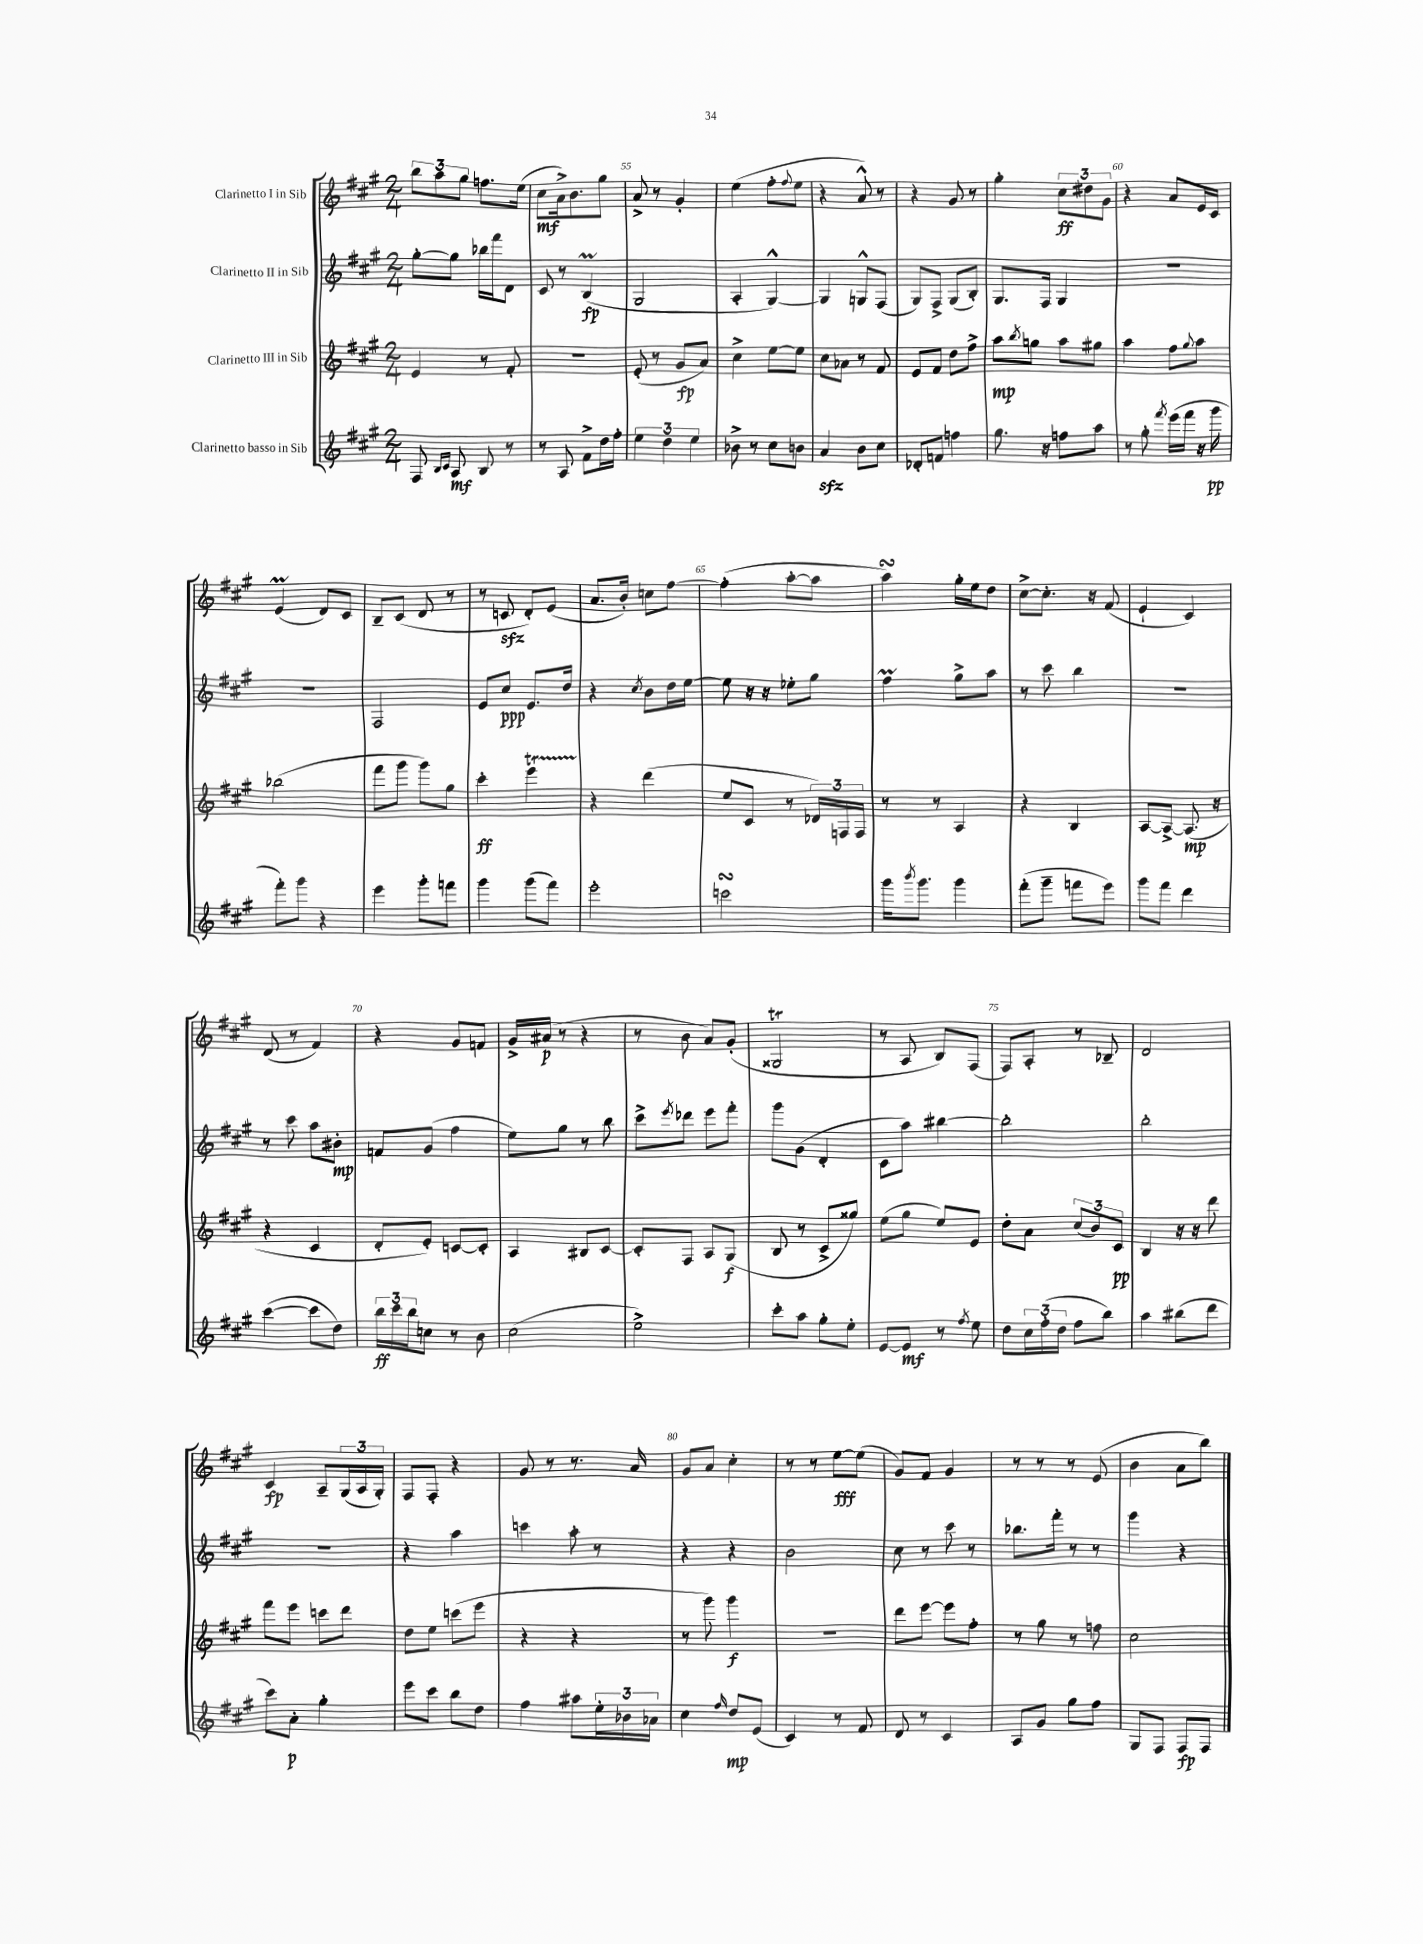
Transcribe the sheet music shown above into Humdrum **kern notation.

**kern	**kern	**kern	**kern
*staff4	*staff3	*staff2	*staff1
*clefG2	*clefG2	*clefG2	*clefG2
*k[f#c#g#]	*k[f#c#g#]	*k[f#c#g#]	*k[f#c#g#]
*M2/4	*M2/4	*M2/4	*M2/4
8F#/	4e/	[8gg#'\L	12bb\L
.	.	.	12aa\
16qqB/LL	.	.	.
16qqc#/JJ	.	.	.
8A/	.	8gg#\]J	.
.	.	.	12gg#\J
8B/	8r	16bb-\LL	8.ff\L
.	.	16fff#\J	.
8r	8f#'/	8d\J	.
.	.	.	(16ee\Jk
=	=	=	=
8r	2r	8c#/	8cc#\L
8A/	.	8r	16a^\k)
.	.	.	8.b\
8f#^\L	.	(4B/	.
16dd\L	.	.	8gg#\J
16ff#'\JJ	.	.	.
=	=	=	=
6ee\	(8e'/	2G#/	8a^/
.	8r	.	8r
6dd\	.	.	.
.	8g#/L	.	4g#'/
6ee\	.	.	.
.	8a/J)	.	.
=	=	=	=
8b-^\	4cc#^\	4A'/	(4ee\
8r	.	.	.
8cc#\L	[8ee\L	[4G#^^/)	8ff#'\L
.	.	.	8qqff#/
8b\J	8ee\]J	.	8ee\J
=	=	=	=
4a/	8cc#\L	4G#/]	4r
.	8a-\J	.	.
8b\L	8r	8G^^/L	8a^^/)
8cc#\J	8f#/	(8F#/J	8r
=	=	=	=
8d-'/L	8e/L	8G#/L)	4r
8f/J	8f#/J	8F#^/J	.
4ff\	8dd\L	(8G#/L	8g#/
.	8ff#^\J	8B'/J)	8r
=	=	=	=
8.gg#\	8aa\L	8.G#/L	4gg#'\
.	8qbb/	.	.
.	8gg\J	.	.
16r	.	16F#/Jk	.
8ff\L	8aa\L	4G#/	12cc#\L
.	.	.	12dd#\
8aa\J	8gg#\J	.	.
.	.	.	12g#\J
=	=	=	=
8r	4aa\	2r	4r
8gg#'\	.	.	.
8qfff#/	.	.	.
(16eee\LL	8ff#\L	.	8a/L
16fff#\JJ	.	.	.
.	8qqgg#/	.	.
16r	8aa\J	.	16e/L
16ggg#\	.	.	16c#/JJ
=	=	=	=
8fff#'\L)	(2bb-\	2r	(4e/
8ggg#\J	.	.	.
4r	.	.	8d/L)
.	.	.	8c#/J
=	=	=	=
4eee\	8fff#\L	2F#/	8B~/L
.	8ggg#\J	.	(8c#/J
8ggg#'\L	8ggg#\L)	.	8d/
8fff\J	8gg#\J	.	8r
=	=	=	=
4ggg#\	4ccc#'\	8e/L	8r
.	.	8cc#/J	8c/
(8ggg#\L	4eee\	8.e/L	8d'/L)
8fff#\J)	.	.	(8e/J
.	.	16dd/Jk	.
=	=	=	=
2eee'\	4r	4r	8.a/L
.	.	.	16b'/Jk)
.	.	8qcc#/	.
.	(4ddd\	8b\L	8cc\L
.	.	16dd\L	[8ff#\J
.	.	[16ee\JJ	.
=	=	=	=
2ccc\	8ee/L	8ee\]	(4ff#'\]
.	8c#/J	16r	.
.	.	16r	.
.	8r	8ee-'\L	[8aa'\L
.	24d-/LL)	8gg#\J	8aa\]J
.	24F/	.	.
.	24F/JJ	.	.
=	=	=	=
16ggg#\LK	8r	4ff#\	4aa\)
8qbbb/	.	.	.
8.ggg#\J	.	.	.
.	8r	.	.
4ggg#\	4A/	8gg#^\L	16gg#'\LL
.	.	.	16ee\J
.	.	8aa\J	8dd\J
=	=	=	=
(8fff#'\L	4r	8r	[8cc#^\L
8ggg#~\J	.	8ccc#\	8.cc#'\]J
8fff\L	4B/	4bb\	.
.	.	.	16r
8eee\J)	.	.	(8f#/
=	=	=	=
8ggg#\L	[8A/L	2r	4e`/
8fff#\J	8A^/_J	.	.
4ddd\	(8.A/]	.	4c#/)
.	16r	.	.
=	=	=	=
([4ccc#\	4r	8r	(8d/
.	.	8ccc#\	8r
8ccc#\]L	4c#/	8aa\L	4f#/)
8dd\J)	.	8b#'\J	.
=	=	=	=
24bb\LL	8d'/L	8f/L	4r
24ccc#\	.	.	.
24bb\J	.	.	.
8cc\J	8e'/J)	(8g#/J	.
8r	[8c/L	4ff#\	8g#/L
8b\	8c'/]J	.	8f/J
=	=	=	=
(2cc#\	4A/	8ee\L)	16g#^/LL
.	.	.	(16a#/JJ
.	.	8gg#\J	8r
.	8B#/L	8r	4r
.	[8c#/J	8bb\	.
=	=	=	=
2ee^\)	8c#'/]L	8ccc#^\L	8r
.	.	8qeee/	.
.	8F#/J	8ddd-\J	8b\
.	8A/L	8eee\L	8a/L)
.	(8G#/J	8fff#'\J	(8g#'/J
=	=	=	=
8ccc#'\L	8B/	8ggg#\L	2G##/
8aa\J	8r	(8g#\J	.
8gg#'\L	8c#^/L	4d'/	.
8ee'\J	8gg##/J)	.	.
=	=	=	=
[8e/L	(8ee\L	8c#\L	8r
8e/]J	8gg#\J	8aa\J)	8A/
8r	8ee/L)	[4bb#\	8B/L)
8qff#/	.	.	.
8ee\	8e/J	.	(8F#/J
=	=	=	=
8dd\L	8dd'\L	2bb#'\]	8F#/L)
24cc#\L	8a\J	.	8A'/J
(24ff#'\	.	.	.
24dd\JJ	.	.	.
8ff#\L	(12cc#/L	.	8r
.	12b/)	.	.
8bb\J)	.	.	8B-~/
.	12c#/J	.	.
=	=	=	=
4aa\	4B/	2bb'\	2d/
(8bb#\L	16r	.	.
.	16r	.	.
8ddd\J	8ddd\	.	.
=	=	=	=
8ccc#\L)	8fff#\L	2r	4c#/
8a'\J	8eee\J	.	.
4gg#'\	8ccc\L	.	8A~/L
.	8ddd\J	.	(24G#/L
.	.	.	24A/
.	.	.	24G#'/JJ)
=	=	=	=
8eee\L	8dd\L	4r	8F#/L
8ccc#\J	8ee\J	.	8F#'/J
8bb\L	(8ccc\L	4aa\	4r
8dd\J	8eee\J	.	.
=	=	=	=
4ff#\	4r	4ccc\	8g#/
.	.	.	8r
8aa#\L	4r	8aa'\	8.r
24ee'\L	.	8r	.
24b-\	.	.	.
.	.	.	16a/
24a-\JJ	.	.	.
=	=	=	=
4cc#\	8r	4r	8g#/L
.	8ggg#\)	.	8a/J
16qqff#/	.	.	.
8dd/L	4ggg#\	4r	4cc#'\
(8e/J	.	.	.
=	=	=	=
4c#/)	2r	2b\	8r
.	.	.	8r
8r	.	.	[8ee\L
8f#/	.	.	(8ee\]J
=	=	=	=
8d/	8ddd\L	8cc#\	8g#/L)
8r	[8eee\J	8r	8f#/J
4c#/	8eee\]L	8ccc#\	4g#/
.	8ff#'\J	8r	.
=	=	=	=
8A/L	8r	8.bb-\L	8r
8g#/J	8gg#\	.	8r
.	.	16fff#'\Jk	.
8gg#\L	8r	8r	8r
8ff#\J	8ff\	8r	(8e/
=	=	=	=
8G#/L	2cc#\	4ggg#\	4b\
8F#/J	.	.	.
8F#/L	.	4r	8a\L
8F#/J	.	.	8bb\J)
==	==	==	==
*-	*-	*-	*-
